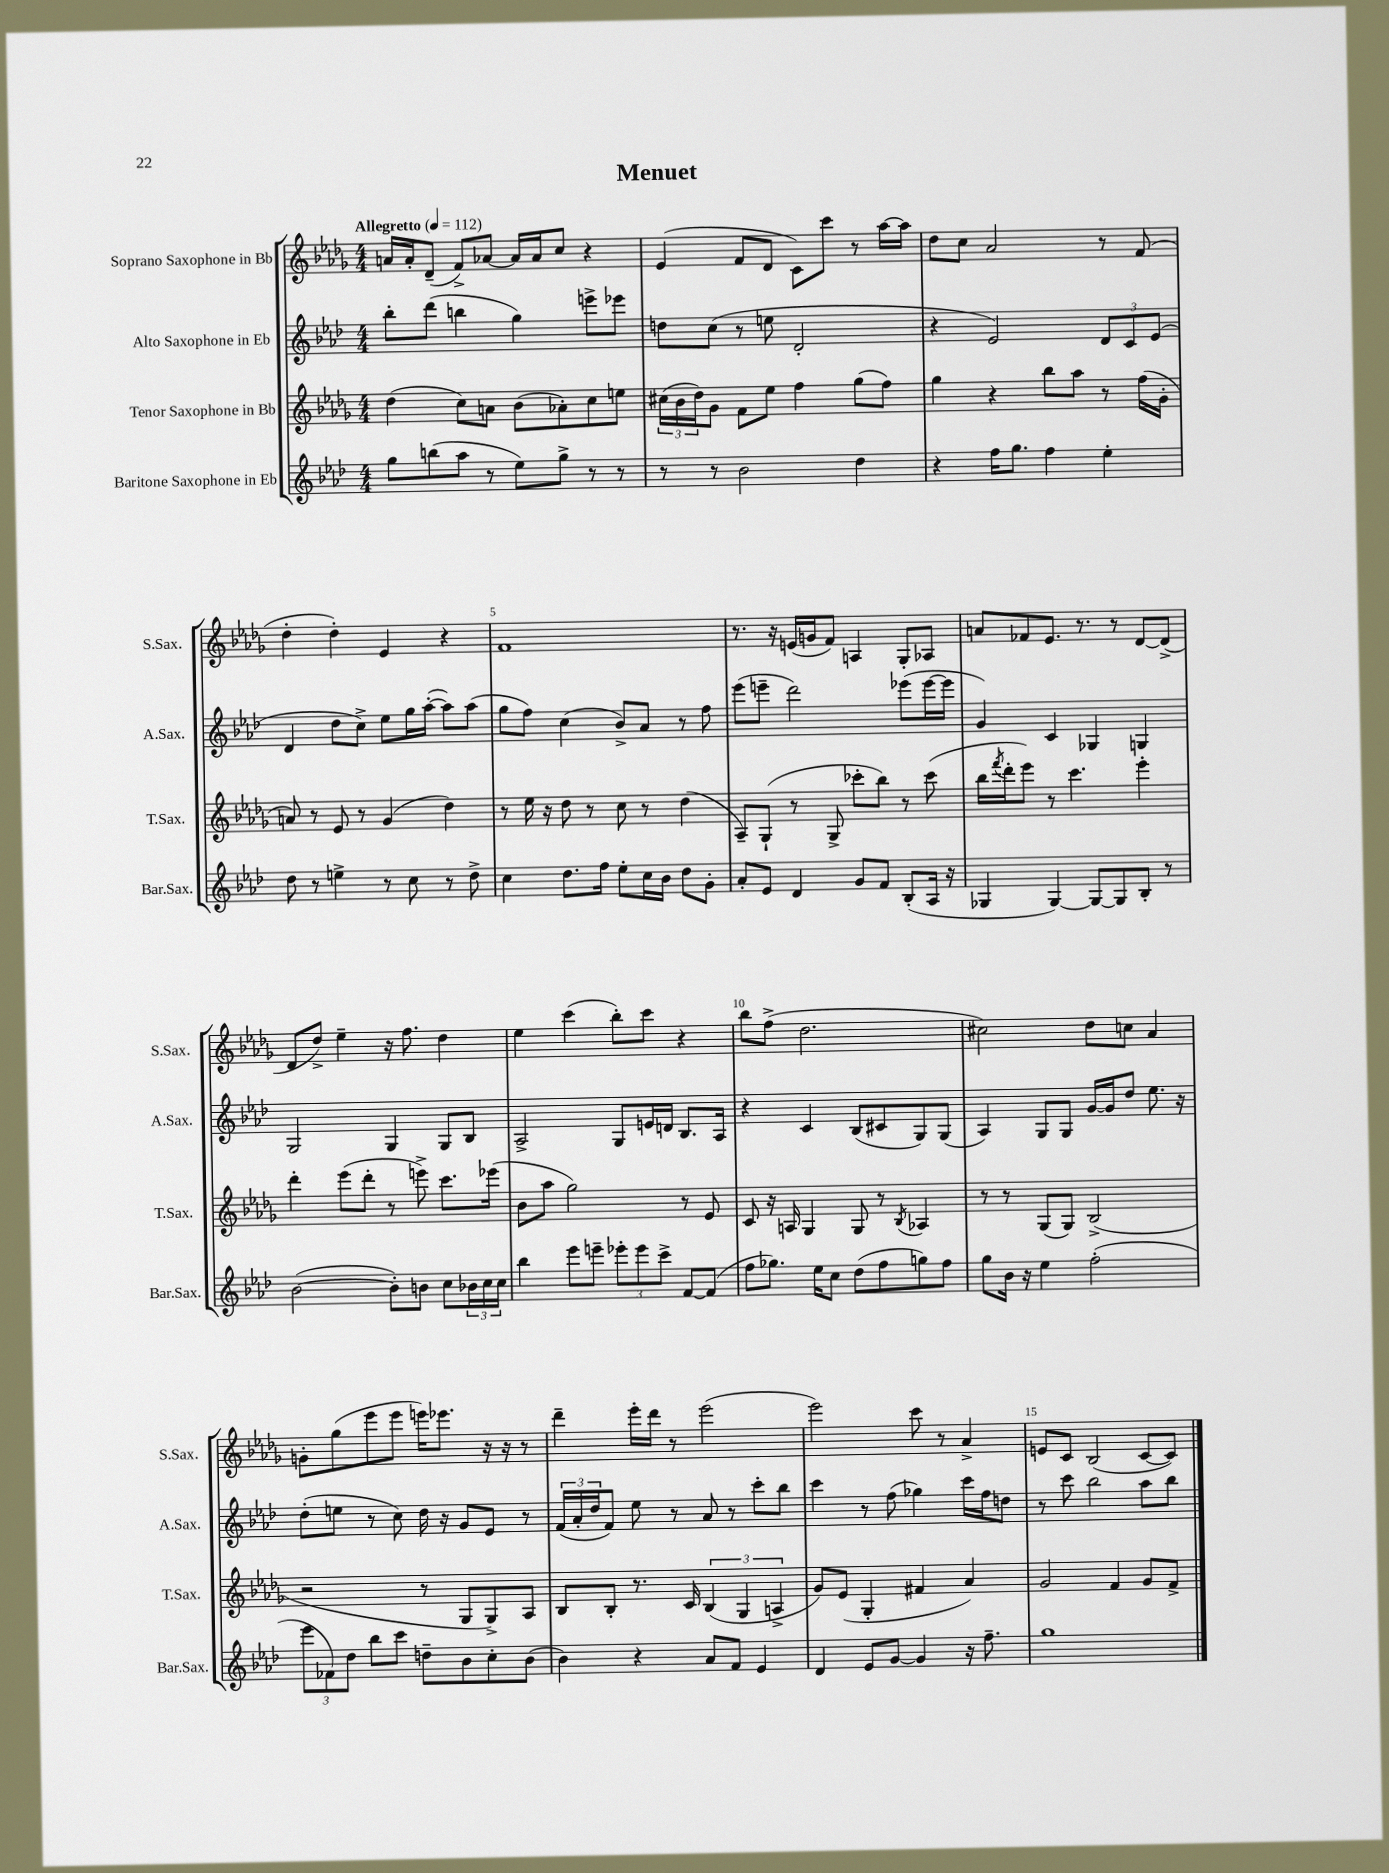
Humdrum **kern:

**kern	**kern	**kern	**kern
*part4	*part3	*part2	*part1
*staff4	*staff3	*staff2	*staff1
*I"Baritone Saxophone in Eb	*I"Tenor Saxophone in Bb	*I"Alto Saxophone in Eb	*I"Soprano Saxophone in Bb
*I'Bar.Sax.	*I'T.Sax.	*I'A.Sax.	*I'S.Sax.
*clefG2	*clefG2	*clefG2	*clefG2
*k[b-e-a-d-]	*k[b-e-a-d-g-]	*k[b-e-a-d-]	*k[b-e-a-d-g-]
*M4/4	*M4/4	*M4/4	*M4/4
*MM112	*MM112	*MM112	*MM112
=1	=1	=1	=1
!	!	!	!LO:TX:a:B:t=Allegretto
8gg\L	(4dd-\	8bb-'\L	16an/LL
.	.	.	16a'/J
(8bbn\	.	(8ddd-\J	(8d-~/J
8aa-\J	8cc\L)	4bbn\	8f^/L)
8r	8an\J	.	[8a-X/J
8ee-\L)	(8b-\L	4gg\)	16a-/LL]
.	.	.	16a-/J
8gg^\J	8a-X'\)	.	8cc/J
8r	8cc\	8eeen^\L	4r
8r	8een\J	8eee-X\J	.
=2	=2	=2	=2
8r	(24cc#X\LL	8ddn\L	(4e-/
.	24b-\	.	.
.	24dd-\J)	.	.
8r	8g-\J	(8cc\J	.
2b-\	8f\L	8r	8f/L
.	8ee-\J	8een\	8d-/J
.	4ff\	2d-'/	8c\L)
.	.	.	8ccc\J
4dd-\	(8gg-\L	.	8r
.	8ff\J)	.	[16aa-\LL
.	.	.	16aa-\JJ]
=3	=3	=3	=3
4r	4gg-\	4r	8dd-\L
.	.	.	8cc\J
16ff\KL	4r	2e-/)	2a-/
8.gg\J	.	.	.
4ff\	8bb-\L	.	.
.	8aa-\J	.	.
4ee-'\	8r	12d-/L	8r
.	.	12c/	.
.	(16ff\LL	.	(8f/
.	.	(12e-/J	.
.	16g-'\JJ	.	.
!!LO:LB:g=z
=4	=4	=4	=4
8dd-\	8an/)	4d-/	4dd-'\
8r	8r	.	.
4een^\	8e-/	8dd-\L	4dd-'\)
.	8r	8cc^\J)	.
8r	(4g-/	8ee-\L	4e-/
8cc\	.	16gg\L	.
.	.	([16aa-'\JJ	.
8r	4dd-\)	8aa-\L])	4r
8dd-^\	.	(8aa-\J	.
=5	=5	=5	=5
4cc\	8r	8gg\L	1f
.	16ee-\	8ff\J)	.
.	16r	.	.
8.dd-\L	8dd-\	(4cc\	.
.	8r	.	.
16ff\Jk	.	.	.
8ee-'\L	8cc\	8b-^/L)	.
16cc\L	8r	8a-/J	.
16b-\JJ	.	.	.
8dd-\L	(4dd-\	8r	.
8g'\J	.	8ff\	.
=6	=6	=6	=6
8a-'/L	8A-~/L)	(8eee-\L	8.r
8e-/J	(8G-`/J	8eeen~\J	.
.	.	.	16r
4d-/	8r	2ddd-\)	(16en/LL
.	.	.	16gn/J
.	8G-^/	.	8f/J)
8g/L	8ccc-X'\L	.	4An/
8f/J	8bb-\J)	.	.
(8B-'/L	8r	(8eee-X\L	8G-'/L
16A-/Jk	(8ccc-\	[16eee-\L	8A-X/J
16r	.	16eee-\JJ]	.
=7	=7	=7	=7
4G-X/	16bb-\LL	4g/)	8an/L
.	8qfff/	.	.
.	16ddd-'\J	.	.
.	8eee-\J)	.	8f-X/
[4G-/)	8r	4c/	8.e-/J
.	4.ccc\	.	.
.	.	.	8.r
8G-/L_	.	4G-X/	.
8G-/]	.	.	8r
8B-'/J	4eee-'\	4Gn/	[8d-/L
8r	.	.	(8d-^/J]
!!LO:LB:g=z
=8	=8	=8	=8
([2b-\	4ddd-'\	2G/	8d-/L
.	.	.	8dd-^/J)
.	(8eee-\L	.	4ee-~\
.	8ddd-'\J	.	.
8b-'\L])	8r	4G/	16r
.	.	.	8.ff\
8bn\J	8eeen^\)	.	.
8cc\L	8.ccc\L	8G/L	4dd-\
24b-X\L	.	8B-/J	.
24cc\	.	.	.
.	(16eee-X\Jk	.	.
24cc\JJ	.	.	.
=9	=9	=9	=9
4bb-\	8b-\L	2A-^/	4ee-\
.	8aa-\J	.	.
8eee-\L	2gg-\)	.	(4ccc\
8eeen~\J	.	.	.
12eee-X'\L	.	8G/L	8bb-'\L)
12eee-\	.	.	.
.	.	16en/L	8ccc\J
12ccc^\J	.	.	.
.	.	16dn/JJ	.
[8f/L	8r	8.B-/L	4r
(8f/J]	8e-/	.	.
.	.	16A-/Jk	.
=10	=10	=10	=10
8ff\L	8c/	4r	8bb-\L
8.gg-X\J)	16r	.	(8ff^\J
.	16An/	.	.
.	4G-/	4c/	2.dd-\
16ee-\KL	.	.	.
8cc\J	.	.	.
(8dd-\L	8G-/	(8B-/L	.
8ff\	8r	8c#X/	.
.	8qB-/	.	.
8ggn\)	4A-X/	8G/)	.
8ff\J	.	(8G/J	.
=11	=11	=11	=11
8gg\L	8r	4A-/)	2cc#X\)
16b-\Jk	8r	.	.
16r	.	.	.
4ee-\	(8G-/L	8G/L	.
.	8G-/J)	8G/J	.
(2ff'\	(2B-^/	[16g/LL	8dd-\L
.	.	16g/J]	.
.	.	8dd-/J	8ccn\J
.	.	8.ee-\	4a-/
.	.	16r	.
!!LO:LB:g=z
=12	=12	=12	=12
12eee-\L	2r	(8dd-'\L	8gn'\L
12f-X\)	.	.	.
.	.	8een\J	(8gg-\
12dd-\J	.	.	.
8bb-\L	.	8r	8eee-\
8ccc\J	.	8cc\)	8eee-\J
8ddn~\L	8r	16dd-\	16eeen\KL)
.	.	16r	8.eee-X\J
8b-\	8G-/L	8g/L	.
8cc'\	8G-^/)	8e-/J	16r
.	.	.	16r
(8b-\J	8A-/J	8r	8r
=13	=13	=13	=13
4b-\)	8B-/L	(24f/LL	4ddd-~\
.	.	24a-'/	.
.	.	24dd-/J	.
.	8B-'/J	8f/J)	.
4r	8.r	8ee-\	16eee-'\LL
.	.	.	16ddd-\JJ
.	.	8r	8r
.	16c/	.	.
8a-/L	(6B-/	8a-/	(2eee-\
8f/J	.	8r	.
.	6G-/	.	.
4e-/	.	8ccc'\L	.
.	6An^/	.	.
.	.	8bb-\J	.
=14	=14	=14	=14
4d-/	8g-/L)	4ccc\	2eee-\)
.	(8e-/J	.	.
8e-/L	4G-'/	8r	.
[8g/J	.	(8ff\	.
4g/]	4f#X/	4gg-X\)	8ccc\
.	.	.	8r
16r	4a-/)	16ccc\LL	4a-^/
8.ff~\	.	16ff\J	.
.	.	8ddn\J	.
=15	=15	=15	=15
1gg	2g-/	8r	8en/L
.	.	8ccc\	8c/J
.	.	2bb-\	(2B-/
.	4f/	.	.
.	8g-/L	8aa-\L	[8c/L
.	8f^/J	8bb-\J	8c/J])
==	==	==	==
*-	*-	*-	*-
